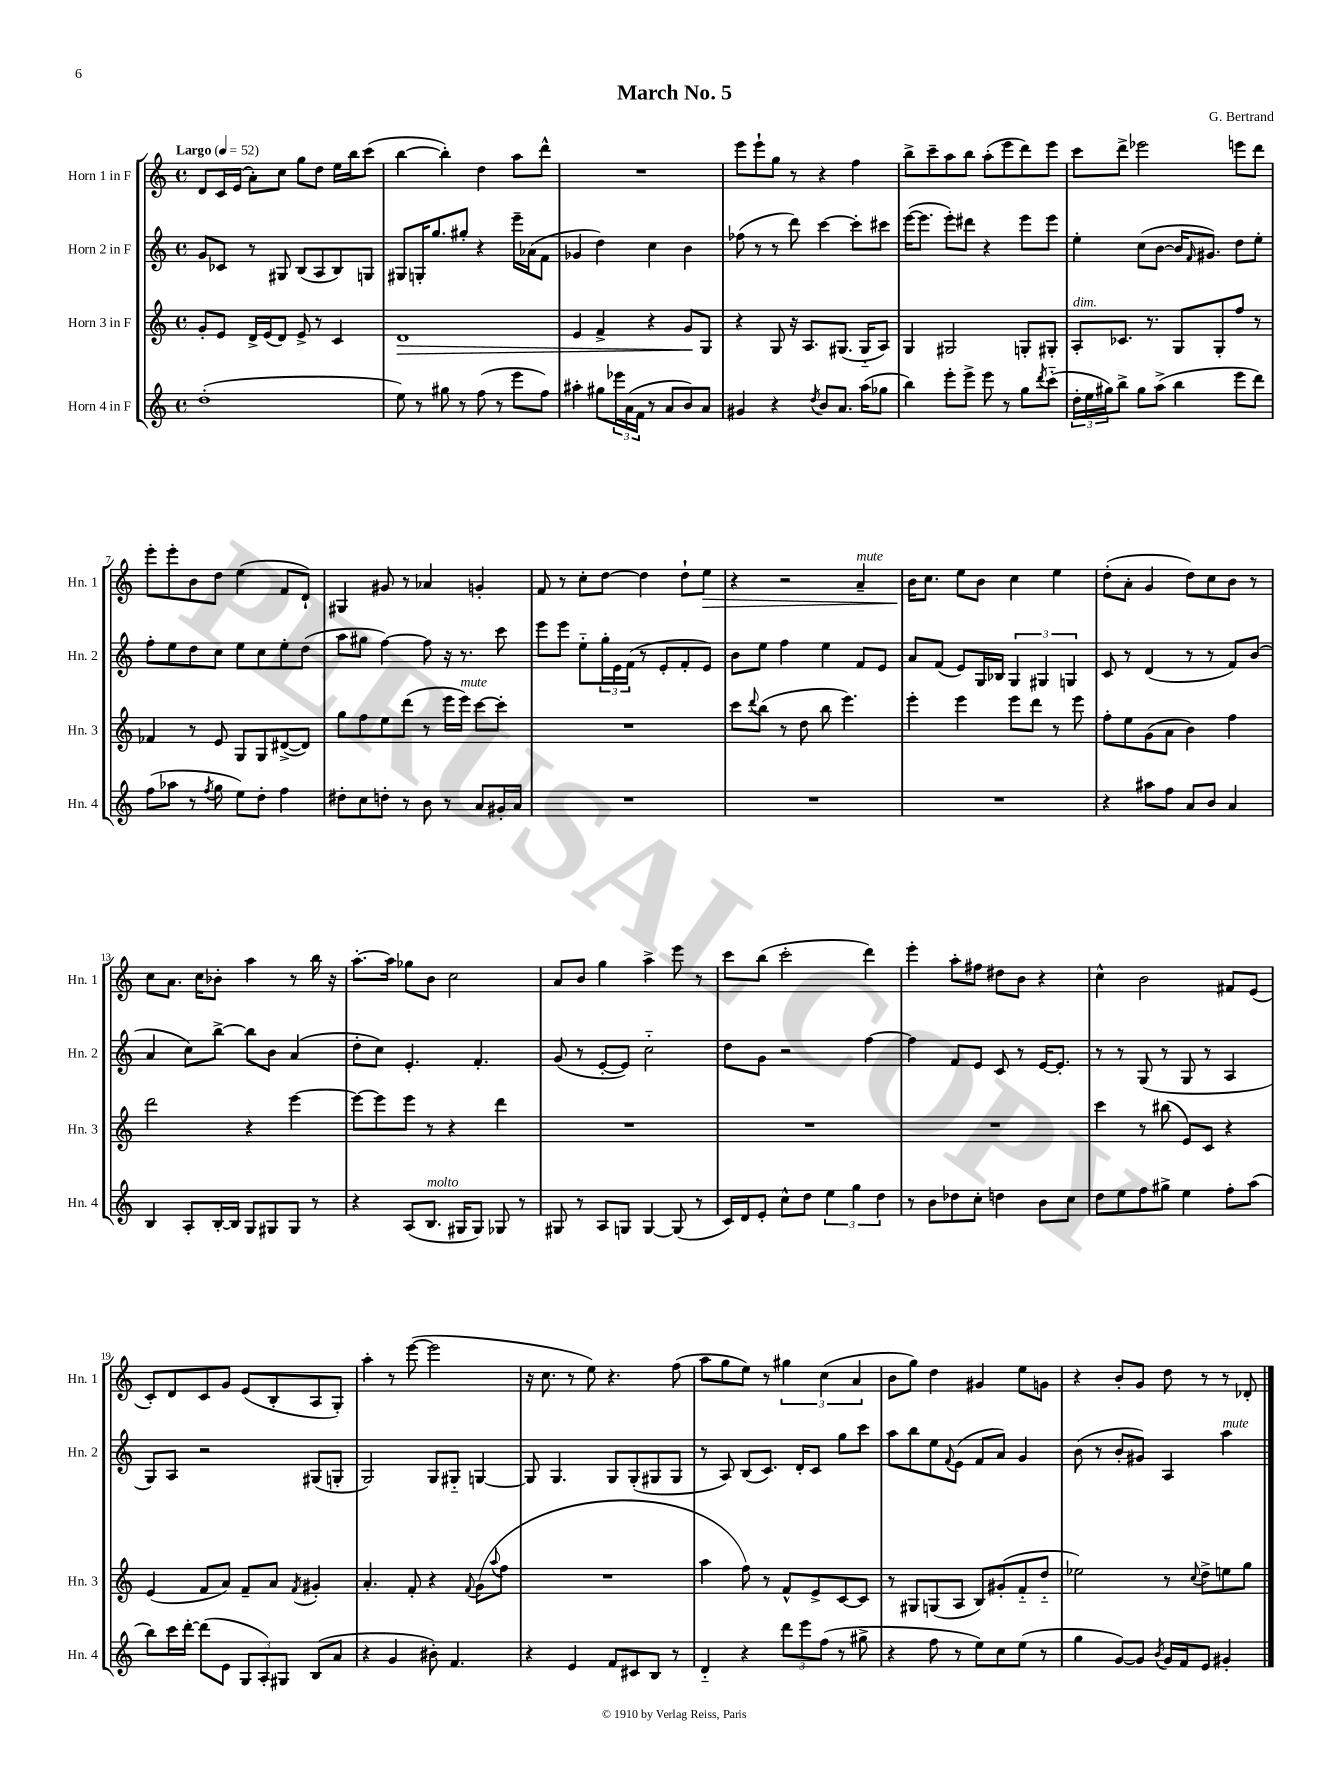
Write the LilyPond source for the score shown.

\header { title = "March No. 5" composer = "G. Bertrand" }
<<
\new StaffGroup <<
\new Staff = "s0" \with { instrumentName = "Horn 1 in F" shortInstrumentName = "Hn. 1" } {
    \clef treble \key c \major \defaultTimeSignature \time 4/4 \tempo "Largo" 4 = 52
    d'8 c'16 e'16( a'8-.) c''8 g''8 d''8 e''16 b''16 c'''8( |
    b''4~ b''4-.) d''4 a''8 d'''8-^ |
    R1 |
    e'''8 e'''8-! g''8 r8 r4 f''4 |
    b''8-> c'''8-- a''8 b''8 a''8-.( e'''8 d'''8) e'''8 |
    c'''8 d'''8-> ees'''2 e'''8 d'''8 |
    e'''8-. e'''8-. b'8 d''8 e''4( f'8 d'8-!) |
    gis4 gis'8 r8 aes'4 g'4-. |
    f'8 r8 c''8-. d''8~ d''4 d''8-! e''8\> |
    r4 r2 a'4--^\markup { \italic "mute" } |
    b'16\! c''8. e''8 b'8 c''4 e''4 |
    d''8-.( a'8-. g'4 d''8) c''8 b'8 r8 |
    c''8 a'8. c''16 bes'8-. a''4 r8 b''16 r16 |
    a''8.~-. a''16 ges''8 b'8 c''2 |
    a'8 b'8 g''4 a''4-> e'''8 r8 |
    c'''8 b''8( c'''2-. d'''4) |
    e'''4-. a''8-. fis''8 dis''8 b'8 r4 |
    c''4-^ b'2 fis'8 e'8( |
    c'8-.) d'8 c'8 g'8 e'8( b8-. a8 g8-.) |
    a''4-. r8 e'''8~( e'''2 |
    r16 c''8. r8 e''8) r4. f''8( |
    a''8 g''8 e''8) r8 \tuplet 3/2 { gis''4 c''4( a'4 } |
    b'8 g''8) d''4 gis'4 e''8 g'8 |
    r4 b'8-. g'8 d''8 r8 r8 des'8-. \bar "|." |
}
\new Staff = "s1" \with { instrumentName = "Horn 2 in F" shortInstrumentName = "Hn. 2" } {
    \clef treble \key c \major \defaultTimeSignature \time 4/4
    g'8 ces'8 r8 gis8 b8( a8 b8) g8 |
    gis8 g16-. g''8. gis''8-. r4 e'''16-- aes'16( f'8 |
    ges'4 d''4) c''4 b'4 |
    fes''8( r8 r8 d'''8) c'''4~ c'''8-. cis'''8 |
    e'''16~( e'''8. e'''8-.) dis'''8 r4 e'''8 e'''8 |
    e''4-. c''8( b'8~ b'16 \grace { f'16 } gis'8.) d''8 e''8-. |
    f''8-. e''8 d''8 c''8 e''8 c''8 e''8-. d''8( |
    a''8 gis''8 f''4~) f''8 r16 r8. c'''8 |
    e'''8 e'''8 e''8-_ \tuplet 3/2 { g''16-. e'16 f'16( } r8 e'8-. f'8-. e'8) |
    b'8 e''8 f''4 e''4 f'8 e'8 |
    a'8 f'8( e'8) g16 bes16 \tuplet 3/2 { g4 gis4 g4 } |
    c'8 r8 d'4( r8 r8 f'8) b'8( |
    a'4 c''8) b''8~-> b''8 b'8 a'4( |
    d''8-. c''8) e'4.-. f'4.-. |
    g'8( r8 e'8~-. e'8) c''2-_ |
    d''8 g'8 r2 f''4~ |
    f''4 f'8 e'8 c'8 r8 e'16~ e'8.-. |
    r8 r8 g8( r8 g8 r8 a4 |
    g8) a8 r2 gis8( g8-. |
    g2) g8 gis8-_ g4~ |
    g8 g4. g8 g8-.( gis8 gis8 |
    r8 a8) b8( c'8.) d'16-. c'8 g''8 c'''8 |
    a''8 b''8 e''8 \appoggiatura { f'8 } e'8( f'8 a'8) g'4 |
    b'8( r8 b'8-. gis'8) a4 a''4^\markup { \italic "mute" } \bar "|." |
}
\new Staff = "s2" \with { instrumentName = "Horn 3 in F" shortInstrumentName = "Hn. 3" } {
    \clef treble \key c \major \defaultTimeSignature \time 4/4
    g'8-. e'8 d'16-> e'16( d'8) e'8-> r8 c'4 |
    d'1\> |
    e'4 f'4-> r4 g'8\! g8 |
    r4 g8 r16 a8. gis8.( gis16-_ a8) |
    g4 gis2 g8-. gis8-. |
    a8-.^\markup { \italic "dim." } ces'8. r8. g8 g8-. f''8 r8 |
    fes'4 r8 e'8 g8 g8 dis'8~->( dis'8) |
    g''8 f''8 e''8 d'''8( r8 e'''16 e'''16^\markup { \italic "mute" }) c'''8~ c'''8-. |
    R1 |
    c'''8 \appoggiatura { d'''8 } b''8( r8 d''8 b''8 e'''4.) |
    e'''4-. e'''4 e'''8 d'''8 r8 e'''8 |
    f''8-. e''8 g'8( a'8 b'4) f''4 |
    d'''2 r4 e'''4~ |
    e'''8~ e'''8 e'''8 r8 r4 d'''4 |
    R1 |
    R1 |
    R1 |
    c'''4 r8 bis''8( e'8) c'8 r4 |
    e'4( f'8 a'8) f'8-- a'8 \acciaccatura { f'8 } gis'4-. |
    a'4.-. f'8-. r4 \appoggiatura { f'8 } g'8( \appoggiatura { a''8 } f''8 |
    R1 |
    a''4 f''8) r8 f'8-^ e'8-> c'8~ c'8 |
    r8 gis8 g8( a8 b8) gis'8-.( f'8-_ d''8-_ |
    ees''2) r8 \appoggiatura { c''8 } d''8-> e''8 g''8 \bar "|." |
}
\new Staff = "s3" \with { instrumentName = "Horn 4 in F" shortInstrumentName = "Hn. 4" } {
    \clef treble \key c \major \defaultTimeSignature \time 4/4
    d''1-.( |
    e''8) r8 gis''8 r8 f''8( r8 e'''8 f''8) |
    ais''4-. gis''8 \tuplet 3/2 { ees'''16 a'16( f'16 } r8 a'8 b'8) a'8 |
    gis'4 r4 \acciaccatura { d''8 } b'8 a'8. a''16( ges''8 |
    b''4) e'''8-. e'''8-> e'''8 r8 g''8 \acciaccatura { d'''8 } c'''8-_( |
    \tuplet 3/2 { d''16-. e''16 gis''16) } b''8-> gis''8 a''8->( b''4 e'''8 d'''8) |
    f''8( aes''8 r8 \acciaccatura { f''8 } g''8 e''8) d''8-. f''4 |
    dis''8-. c''8 d''8-. r8 b'8 r8 a'8 gis'16-. a'16 |
    R1 |
    R1 |
    R1 |
    r4 ais''8 f''8 a'8 b'8 a'4 |
    b4 a8-. b16~-. b16 g8 gis8 gis8 r8 |
    r4 a8( b8.^\markup { \italic "molto" } gis16 gis8) ges8 r8 |
    gis8 r8 a8 g8 g4~ g8( r8 |
    c'16) d'16 e'8-. c''8-^ d''8 \tuplet 3/2 { e''4 g''4 d''4 } |
    r8 b'8 des''8 c''8-. d''4 b'8 c''8 |
    d''8 e''8 f''8 gis''8-> e''4 f''8-. a''8( |
    b''8) c'''16 d'''16~-. d'''8( e'8 \tuplet 3/2 { g8 a8-.) gis8 } b8( a'8 |
    r4 g'4 bis'8-.) f'4. |
    r4 e'4 f'8 cis'8 b8 r8 |
    d'4-_ r4 \tuplet 3/2 { d'''8 e'''8 f''8( } r8 gis''8-> |
    r4 f''8 r8 e''8) c''8 e''8( r8 |
    g''4 g'8~) g'8 \acciaccatura { b'8 } g'16 f'16 e'8 gis'4-. \bar "|." |
}
>>
>>
